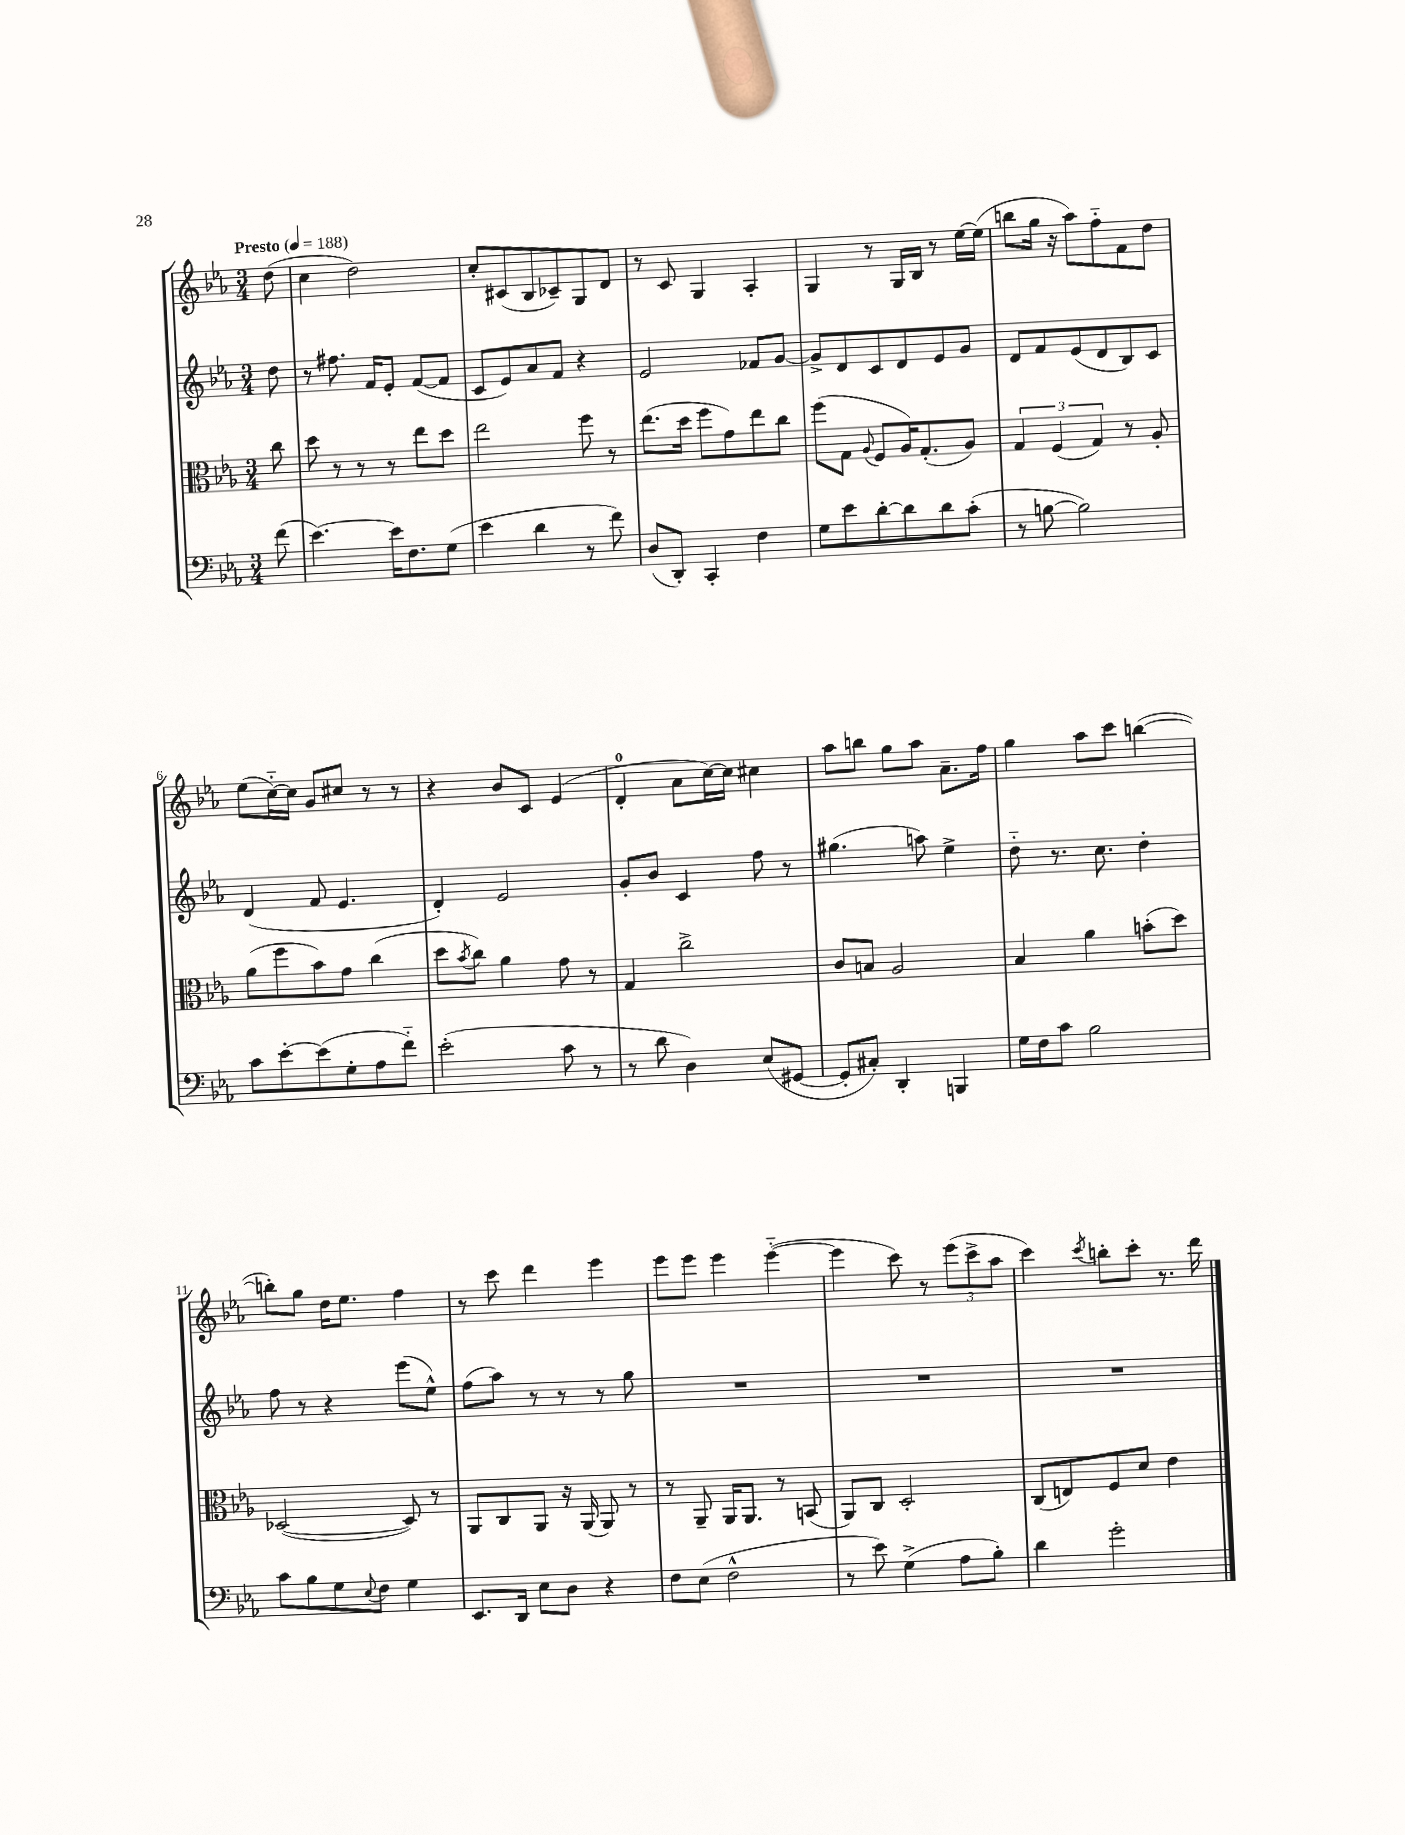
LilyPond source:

<<
\new StaffGroup <<
\new Staff = "s0" {
    \clef treble \key ees \major \numericTimeSignature \time 3/4 \partial 8 \tempo "Presto" 4 = 188
    d''8( |
    c''4 d''2) |
    c''8-. cis'8( bes8 ces'8--) g8 d'8 |
    r8 c'8 g4 aes4-. |
    g4 r8 g16 bes16 r8 ees''16~ ees''16( |
    b''8 g''16 r16 aes''8) f''8-_ f'8 d''8 |
    ees''8( c''16~-_) c''16 g'8 cis''8 r8 r8 |
    r4 bes'8 c'8 ees'4( |
    d'4-0-. aes'8 c''16~) c''16 cis''4 |
    aes''8 b''8 g''8 aes''8 aes'8.-- f''16 |
    g''4 aes''8 c'''8 b''4~( |
    b''8-.) g''8 d''16 ees''8. f''4 |
    r8 c'''8 d'''4 ees'''4 |
    ees'''8 ees'''8 ees'''4 ees'''4~-_( |
    ees'''4 c'''8) r8 \tuplet 3/2 { ees'''8( c'''8-> aes''8 } |
    c'''4) \acciaccatura { c'''8 } b''8-. c'''8-. r8. d'''16 \bar "|." |
}
\new Staff = "s1" {
    \clef treble \key ees \major \numericTimeSignature \time 3/4 \partial 8
    d''8 |
    r8 fis''8. f'16 ees'8-. f'8~( f'8 |
    c'8 ees'8) aes'8 f'8 r4 |
    ees'2 fes'8 g'8~ |
    g'8-> d'8 c'8 d'8 ees'8 g'8 |
    d'8 f'8 ees'8( d'8 bes8) c'8 |
    d'4( f'8 ees'4. |
    d'4-.) ees'2 |
    g'8-. bes'8 c'4 f''8 r8 |
    gis''4.( a''8) ees''4-> |
    d''8-_ r8. c''8. d''4-. |
    f''8 r8 r4 ees'''8( ees''8-^) |
    f''8( aes''8) r8 r8 r8 g''8 |
    R2. |
    R2. |
    R2. \bar "|." |
}
\new Staff = "s2" {
    \clef alto \key ees \major \numericTimeSignature \time 3/4 \partial 8
    c''8 |
    d''8 r8 r8 r8 ees''8 d''8 |
    ees''2 f''8 r8 |
    ees''8.( d''16 f''8 g'8) ees''8 c''8 |
    f''8( g8 \appoggiatura { aes8 } f8 aes16) g8.-.( aes8) |
    \tuplet 3/2 { g4 f4( g4) } r8 aes8-. |
    aes'8( f''8 bes'8) g'8 c''4( |
    d''8 \acciaccatura { bes'8 } c''8) aes'4 g'8 r8 |
    g4 c''2-> |
    c'8 b8 aes2 |
    bes4 aes'4 b'8-.( d''8) |
    des2~( des8) r8 |
    aes,8 c8 aes,8 r16 aes,16( aes,8) r8 |
    r8 aes,8-- aes,16 aes,8. r8 b,8( |
    aes,8) c8 d2-. |
    c8( e8) f8 d'8 ees'4 \bar "|." |
}
\new Staff = "s3" {
    \clef bass \key ees \major \numericTimeSignature \time 3/4 \partial 8
    f'8( |
    ees'4.~) ees'16 f8. g8( |
    ees'4 d'4 r8 f'8) |
    d8( d,8-.) c,4-. f4 |
    g8 ees'8 d'8~-. d'8 d'8 c'8-.( |
    r8 b8~ b2) |
    c'8 ees'8~-. ees'8( g8-. aes8 f'8-_) |
    ees'2-.( c'8 r8 |
    r8 d'8 d4) ees8( gis,8~ |
    gis,8-. cis8-.) d,4-. b,,4 |
    g16 f16 c'8 bes2 |
    c'8 bes8 g8 \appoggiatura { ees8 } f8 g4 |
    ees,8. d,16 ees8 d8 r4 |
    f8 ees8( f2-^ |
    r8 ees'8) g4->( aes8 bes8-.) |
    d'4 g'2-. \bar "|." |
}
>>
>>
